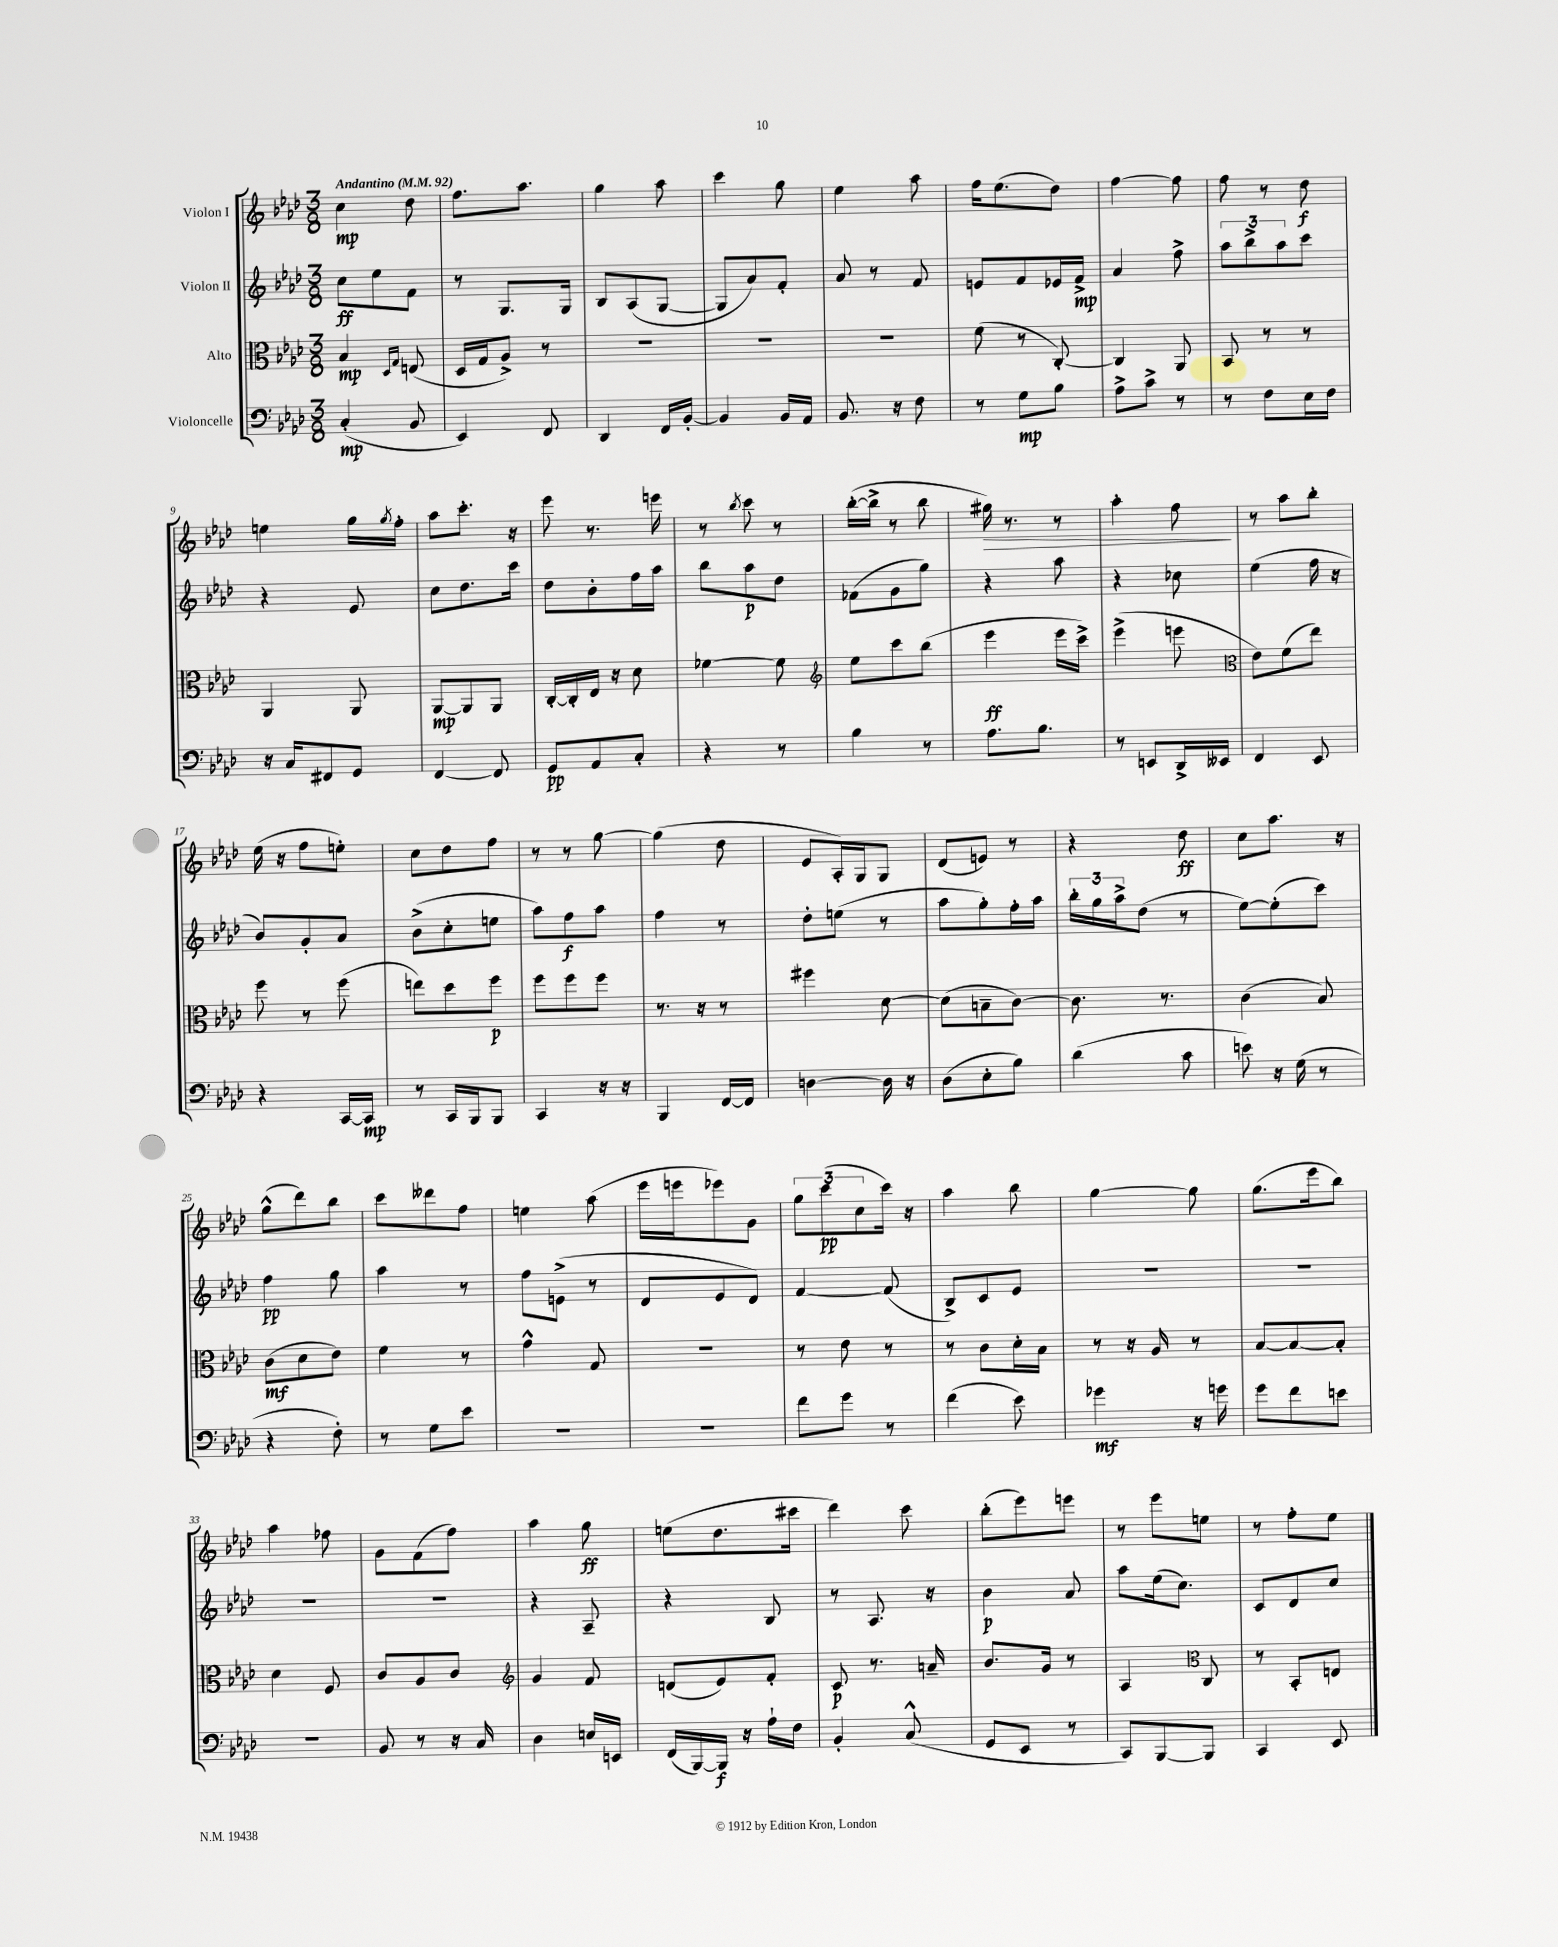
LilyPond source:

<<
\new StaffGroup <<
\new Staff = "s0" \with { instrumentName = "Violon I" } {
    \clef treble \key aes \major \numericTimeSignature \time 3/8 \tempo "Andantino" 4 = 92
    c''4\mp des''8 |
    f''8. aes''8. |
    g''4 aes''8 |
    c'''4 g''8 |
    ees''4 aes''8 |
    f''16 ees''8.( des''8) |
    f''4~ f''8 |
    f''8 r8 des''8\f |
    e''4 g''16 \acciaccatura { g''8 } f''16-. |
    aes''8 c'''8.-. r16 |
    ees'''8 r8. e'''16 |
    r8 \acciaccatura { bes''8 } c'''8 r8 |
    bes''16~-.( bes''16-> r8 bes''8 |
    gis''16\>) r8. r8 |
    aes''4-. f''8\! |
    r8 aes''8 bes''8-. |
    ees''16( r16 f''8 e''8-.) |
    c''8 des''8 f''8 |
    r8 r8 g''8~ |
    g''4( des''8 |
    ees'8 aes16-.) g16 g8 |
    des'8( e'8) r8 |
    r4 des''8\ff |
    c''8 aes''8. r16 |
    g''8-^( des'''8) bes''8 |
    c'''8 deses'''8 f''8 |
    e''4 aes''8( |
    ees'''16 e'''16 ees'''8) g'8 |
    \tuplet 3/2 { g''8 c'''8\pp( c''8 } c'''16) r16 |
    aes''4 bes''8 |
    g''4~ g''8 |
    g''8.( ees'''16 bes''8) |
    aes''4 fes''8 |
    g'8 f'8( f''8) |
    aes''4 g''8\ff |
    e''8( des''8. cis'''16 |
    des'''4) c'''8 |
    bes''8-.( ees'''8) e'''8 |
    r8 ees'''8 e''8 |
    r8 f''8-. ees''8 \bar "|." |
}
\new Staff = "s1" \with { instrumentName = "Violon II" } {
    \clef treble \key aes \major \numericTimeSignature \time 3/8
    c''8\ff ees''8 f'8 |
    r8 g8. g16 |
    bes8 aes8( g8~ |
    g8 aes'8) f'8-. |
    aes'8 r8 f'8 |
    e'8 f'8 ees'16 f'16->\mp |
    aes'4 f''8-> |
    \tuplet 3/2 { aes''8 bes''8-> aes''8 } c'''8 |
    r4 ees'8 |
    c''8 des''8. c'''16 |
    des''8 bes'8-. f''16 aes''16 |
    bes''8 aes''8\p des''8 |
    fes'8( g'8 g''8) |
    r4 aes''8 |
    r4 ces''8 |
    ees''4( f''16 r16 |
    bes'8) g'8-. aes'8 |
    bes'8->( c''8-. e''8 |
    aes''8) f''8\f aes''8 |
    f''4 r8 |
    des''8-. e''8( r8 |
    aes''8 g''8-.) f''16-. aes''16 |
    \tuplet 3/2 { bes''16-. g''16 aes''16-> } des''8( r8 |
    ees''8~) ees''8-.( c'''8) |
    f''4\pp g''8 |
    aes''4 r8 |
    f''8 e'8->( r8 |
    des'8 ees'8 des'8) |
    f'4~ f'8( |
    bes8->) c'8 ees'8 |
    R4. |
    R4. |
    R4. |
    R4. |
    r4 aes8-- |
    r4 bes8 |
    r8 aes8. r16 |
    bes'4\p aes'8 |
    aes''8 ees''16( c''8.) |
    c'8 des'8 c''8 \bar "|." |
}
\new Staff = "s2" \with { instrumentName = "Alto" } {
    \clef alto \key aes \major \numericTimeSignature \time 3/8
    bes4\mp \grace { des16 g16 } e8( |
    des16 g16 aes8->) r8 |
    R4. |
    R4. |
    R4. |
    f'8( r8 c8~-.) |
    c4 aes,8 |
    bes,8 r8 r8 |
    aes,4 aes,8 |
    aes,8~\mp aes,8 aes,8 |
    c16~-. c16-. ees16 r16 des'8 |
    fes'4~ fes'8 |
    \clef treble ees''8 c'''8 bes''8( |
    ees'''4\ff ees'''16 c'''16->) |
    ees'''4->( e'''8 |
    \clef alto ees'8) f'8( ees''8) |
    f''8 r8 f''8( |
    e''8) des''8 f''8\p |
    f''8 f''8 f''8 |
    r8. r16 r8 |
    fis''4 des'8~ |
    des'8( b8-- c'8~) |
    c'8. r8. |
    c'4( bes8) |
    c'8\mf( des'8 ees'8) |
    f'4 r8 |
    g'4-^ g8 |
    R4. |
    r8 ees'8 r8 |
    r8 c'8 des'16-. bes16 |
    r8 r16 aes16 r8 |
    bes8~ bes8~ bes8-. |
    des'4 f8 |
    c'8 aes8 c'8 |
    \clef treble g'4 f'8 |
    d'8( ees'8) f'8-. |
    c'8\p r8. a'16-- |
    bes'8. g'16 r8 |
    aes4 \clef alto c8 |
    r8 bes,8-. e8 \bar "|." |
}
\new Staff = "s3" \with { instrumentName = "Violoncelle" } {
    \clef bass \key aes \major \numericTimeSignature \time 3/8
    c4-.\mp( bes,8 |
    ees,4) f,8 |
    des,4 f,16 bes,16~-. |
    bes,4 bes,16 aes,16 |
    bes,8. r16 f8 |
    r8 g8\mp bes8 |
    aes8-> c'8-> r8 |
    r8 f8 ees16 f16 |
    r16 c16 fis,8 g,8 |
    f,4~ f,8 |
    g,8\pp aes,8 c8-. |
    r4 r8 |
    bes4 r8 |
    aes8. bes8. |
    r8 e,8 des,16-> eeses,16 |
    f,4 ees,8 |
    r4 c,16~ c,16\mp |
    r8 c,16 bes,,16 bes,,8 |
    c,4 r16 r16 |
    bes,,4 f,16~ f,16 |
    d4~ d16 r16 |
    des8( ees8-. bes8) |
    des'4( c'8 |
    e'8) r16 g16( r8 |
    r4 f8-.) |
    r8 g8 ees'8 |
    R4. |
    R4. |
    f'8 g'8 r8 |
    f'4( ees'8) |
    ges'4\mf r16 g'16 |
    g'8 f'8 e'8 |
    R4. |
    bes,8 r8 r16 c16 |
    des4 e16 e,16 |
    f,16( bes,,16~) bes,,16\f r16 aes16-! f16 |
    bes,4-. c8-^( |
    g,8 ees,8 r8 |
    c,8) bes,,8~ bes,,8 |
    c,4 ees,8 \bar "|." |
}
>>
>>
